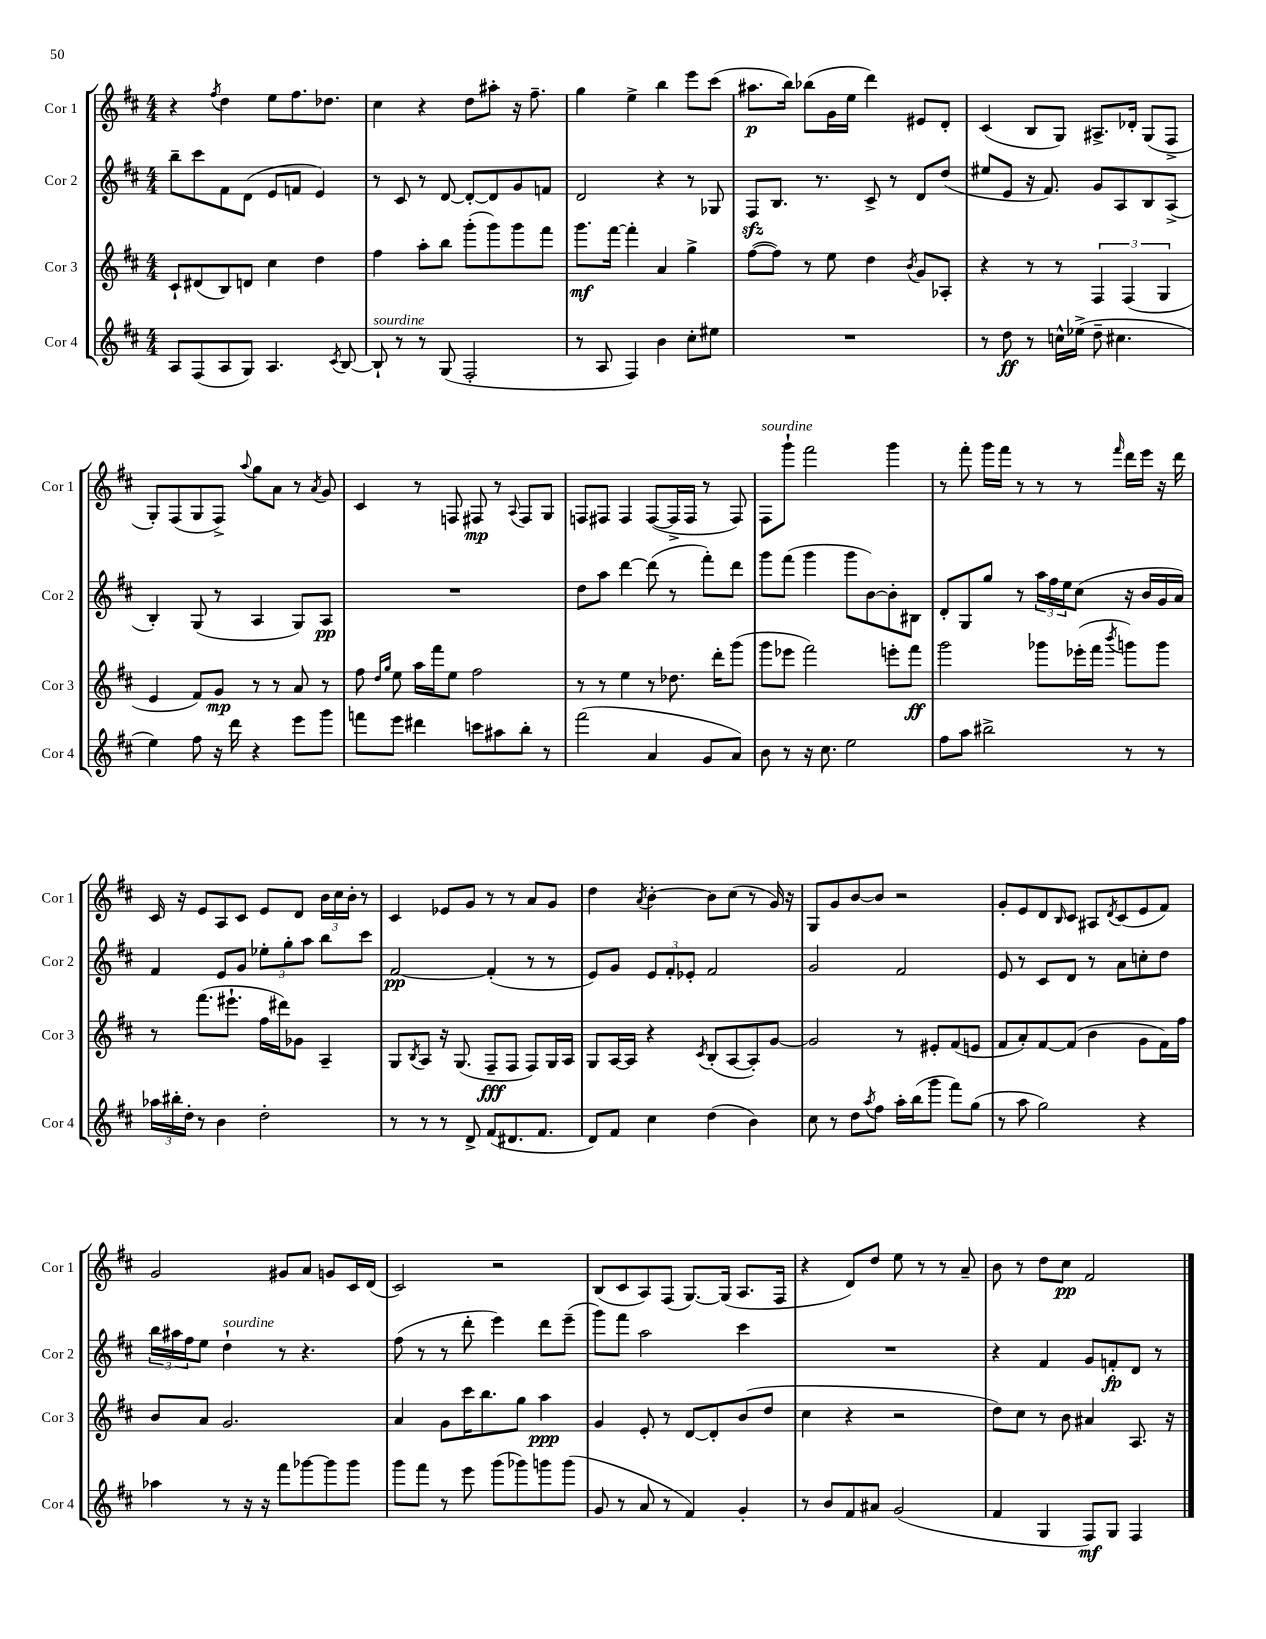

**kern	**dynam	**kern	**dynam	**kern	**dynam	**kern	**dynam
*part4	*part4	*part3	*part3	*part2	*part2	*part1	*part1
*staff4	*staff4	*staff3	*staff3	*staff2	*staff2	*staff1	*staff1
*I"Cor 4	*	*I"Cor 3	*	*I"Cor 2	*	*I"Cor 1	*
*I'Cor 4	*	*I'Cor 3	*	*I'Cor 2	*	*I'Cor 1	*
*clefG2	*	*clefG2	*	*clefG2	*	*clefG2	*
*k[f#c#]	*	*k[f#c#]	*	*k[f#c#]	*	*k[f#c#]	*
*M4/4	*	*M4/4	*	*M4/4	*	*M4/4	*
=24	=24	=24	=24	=24	=24	=24	=24
8A/L	.	8c#`/L	.	8bb~\L	.	4r	.
(8F#/	.	(8d#X/	.	8ccc#\	.	.	.
.	.	.	.	.	.	8qff#/	.
8A/	.	8B/)	.	8f#\	.	4dd\	.
8G/J)	.	8dn/J	.	(8d\J	.	.	.
4.A/	.	4cc#\	.	8e/L	.	8ee\L	.
.	.	.	.	8fn/J	.	8.ff#\	.
.	.	4dd\	.	4e/)	.	.	.
.	.	.	.	.	.	8.dd-X\J	.
8qc#/	.	.	.	.	.	.	.
[8B/	.	.	.	.	.	.	.
=25	=25	=25	=25	=25	=25	=25	=25
!LO:TX:a:i:t=sourdine	!	!	!	!	!	!	!
8B`/]	.	4ff#\	.	8r	.	4cc#\	.
8r	.	.	.	8c#/	.	.	.
8r	.	8aa'\L	.	8r	.	4r	.
(8G/	.	8bb\J	.	[8d/	.	.	.
2F#'/	.	(8ggg'\L	.	8d'/L_	.	8dd\L	.
.	.	8ggg\)	.	8d/]	.	8aa#X'\J	.
.	.	8ggg\	.	8g/	.	16r	.
.	.	.	.	.	.	8.ff#~\	.
.	.	8fff#\J	.	8fn/J	.	.	.
=26	=26	=26	=26	=26	=26	=26	=26
8r	.	8.ggg\L	mf	2d/	.	4gg\	.
8A/	.	.	.	.	.	.	.
.	.	[16fff#\Jk	.	.	.	.	.
4F#/)	.	4fff#'\]	.	.	.	4ee^\	.
4b\	.	4a/	.	4r	.	4bb\	.
8cc#'\L	.	4gg^\	.	8r	.	8eee\L	.
8ee#X\J	.	.	.	8G-X/	.	(8ccc#\J	.
=27	=27	=27	=27	=27	=27	=27	=27
1r	.	([8ff#\L	.	8F#zz/L	.	8.aa#X\L	p
.	.	8ff#\J])	.	8.B/J	.	.	.
.	.	.	.	.	.	16bb\Jk)	.
.	.	8r	.	.	.	(8bb-X\L	.
.	.	.	.	8.r	.	.	.
.	.	8ee\	.	.	.	16g\L	.
.	.	.	.	.	.	16ee\JJ	.
.	.	4dd\	.	8c#^/	.	4ddd\)	.
.	.	.	.	8r	.	.	.
.	.	8qb/	.	.	.	.	.
.	.	8g/L	.	8d/L	.	8e#X/L	.
.	.	8A-X'/J	.	(8dd/J	.	8d'/J	.
=28	=28	=28	=28	=28	=28	=28	=28
8r	.	4r	.	8ee#X/L	.	(4c#/	.
8dd\	ff	.	.	8e/J	.	.	.
8r	.	8r	.	16r	.	8B/L	.
.	.	.	.	8.f#/)	.	.	.
16ccn^^\LL	.	8r	.	.	.	8G/J)	.
(16ee-X^\JJ	.	.	.	.	.	.	.
8dd~\	.	6F#/	.	8g/L	.	8.A#X^/L	.
4.cc#X\	.	.	.	8A/	.	.	.
.	.	(6F#/	.	.	.	.	.
.	.	.	.	.	.	16d-X'/Jk	.
.	.	.	.	8B/	.	(8G/L	.
.	.	6G/	.	.	.	.	.
.	.	.	.	(8A^/J	.	8F#^/J	.
!!LO:LB:g=z
=29	=29	=29	=29	=29	=29	=29	=29
4ee\)	.	4e/	.	4B'/)	.	8G'/L)	.
.	.	.	.	.	.	(8F#/	.
8ff#\	.	8f#/L)	.	(8G/	.	8G/	.
16r	.	8g/J	mp	8r	.	8F#^/J)	.
16ddd\	.	.	.	.	.	.	.
.	.	.	.	.	.	8qqaa/	.
4r	.	8r	.	4A/	.	8gg\L	.
.	.	8r	.	.	.	8a\J	.
8eee\L	.	8a/	.	8G/L)	.	8r	.
.	.	.	.	.	.	8qa/	.
8ggg\J	.	8r	.	8A/J	pp	8g/	.
=30	=30	=30	=30	=30	=30	=30	=30
8fffn\L	.	8ff#\	.	1r	.	4c#/	.
.	.	16qqdd/LL	.	.	.	.	.
.	.	16qqgg/JJ	.	.	.	.	.
8eee\J	.	8ee\	.	.	.	.	.
4ddd#X\	.	16aa\LL	.	.	.	8r	.
.	.	16fff#\J	.	.	.	.	.
.	.	8ee\J	.	.	.	8Fn/	.
8cccn\L	.	2ff#\	.	.	.	8F#X/	mp
8aa#X\	.	.	.	.	.	8r	.
.	.	.	.	.	.	8qqA/	.
8bb'\J	.	.	.	.	.	8F#/L	.
8r	.	.	.	.	.	8G/J	.
=31	=31	=31	=31	=31	=31	=31	=31
(2fff#\	.	8r	.	8dd\L	.	8Fn/L	.
.	.	8r	.	8aa\J	.	8F#X/J	.
.	.	4ee\	.	[4ddd\	.	4F#/	.
4a/	.	8r	.	(8ddd\]	.	([8F#/L	.
.	.	8.dd-X\	.	8r	.	16F#^/L]	.
.	.	.	.	.	.	16F#/JJ	.
8g/L	.	.	.	8fff#'\L)	.	8r	.
.	.	16ddd'\KL	.	.	.	.	.
8a/J)	.	(8ggg\J	.	8ddd\J	.	8F#/)	.
=32	=32	=32	=32	=32	=32	=32	=32
!	!	!	!	!	!	!LO:TX:a:i:t=sourdine	!
8b\	.	8ggg\L	.	8ggg\L	.	8F#\L	.
8r	.	8eee-X\J	.	(8fff#\J	.	8ggg`\J	.
16r	.	2fff#\)	.	4ggg\	.	2fff#\	.
8.cc#\	.	.	.	.	.	.	.
2ee\	.	.	.	8ggg\L	.	.	.
.	.	.	.	[8b\)	.	.	.
.	.	8eeen'\L	.	8b'\]	.	4ggg\	.
.	.	8fff#\J	ff	8B#X\J	.	.	.
=33	=33	=33	=33	=33	=33	=33	=33
8ff#\L	.	2ggg\	.	8d'/L	.	8r	.
8aa\J	.	.	.	8G/	.	8fff#'\	.
2bb#X^\	.	.	.	8gg/J	.	16ggg\LL	.
.	.	.	.	.	.	16fff#\JJ	.
.	.	.	.	8r	.	8r	.
.	.	8ggg-X\L	.	24aa\LL	.	8r	.
.	.	.	.	24ff#\	.	.	.
.	.	.	.	24ee\J	.	.	.
.	.	(16eee-X'\L	.	(8cc#\J	.	8r	.
.	.	16fff#\JJ	.	.	.	.	.
.	.	8qbbb/	.	.	.	16qqfff#/	.
8r	.	8gggn\L)	.	16r	.	16ddd\LL	.
.	.	.	.	16b/LL	.	16eee\JJ	.
8r	.	8ggg\J	.	16g/	.	16r	.
.	.	.	.	16a/JJ)	.	16ddd\	.
!!LO:LB:g=z
=34	=34	=34	=34	=34	=34	=34	=34
24aa-X\LL	.	8r	.	4f#/	.	16c#/	.
24bb#X'\	.	.	.	.	.	.	.
.	.	.	.	.	.	16r	.
24dd'\JJ	.	.	.	.	.	.	.
8r	.	(8.fff#\L	.	.	.	8e/L	.
4b\	.	.	.	8e/L	.	8A/	.
.	.	8.eee#X`\J	.	.	.	.	.
.	.	.	.	8g/J	.	8c#/J	.
2dd'\	.	16ff#\LL	.	12ee-X'\L	.	8e/L	.
.	.	16ddd#X\J)	.	.	.	.	.
.	.	.	.	12gg'\	.	.	.
.	.	8g-X\J	.	.	.	8d/J	.
.	.	.	.	12aa\J	.	.	.
.	.	4A~/	.	8bb\L	.	24b\LL	.
.	.	.	.	.	.	24cc#\	.
.	.	.	.	.	.	24b'\JJ	.
.	.	.	.	8ccc#\J	.	8r	.
=35	=35	=35	=35	=35	=35	=35	=35
8r	.	8G/L	.	[2f#/	pp	4c#/	.
.	.	8qB/	.	.	.	.	.
8r	.	8A/J	.	.	.	.	.
8r	.	16r	.	.	.	8e-X/L	.
.	.	(8.G/	.	.	.	.	.
8d^/	.	.	.	.	.	8g/J	.
(8f#/L	.	8F#~/L	fff	(4f#'/]	.	8r	.
8.d#X/	.	8F#/J	.	.	.	8r	.
.	.	8F#/L)	.	8r	.	8a/L	.
8.f#/J	.	.	.	.	.	.	.
.	.	16G/L	.	8r	.	8g/J	.
.	.	16A/JJ	.	.	.	.	.
=36	=36	=36	=36	=36	=36	=36	=36
8d/L)	.	8G/L	.	8e/L)	.	4dd\	.
8f#/J	.	[16A/L	.	8g/J	.	.	.
.	.	16A/JJ]	.	.	.	.	.
.	.	.	.	.	.	8qa/	.
4cc#\	.	4r	.	12e/L	.	[4b'\	.
.	.	.	.	12f#'/	.	.	.
.	.	.	.	12e-X'/J	.	.	.
.	.	8qc#/	.	.	.	.	.
(4dd\	.	(8B'/L	.	2f#/	.	8b\L]	.
.	.	[8A/	.	.	.	(8cc#\J	.
4b\)	.	8A'/])	.	.	.	8r	.
.	.	[8g/J	.	.	.	16g/)	.
.	.	.	.	.	.	16r	.
=37	=37	=37	=37	=37	=37	=37	=37
8cc#\	.	2g/]	.	2g/	.	8G/L	.
8r	.	.	.	.	.	8g/	.
8dd\L	.	.	.	.	.	[8b/	.
8qaa/	.	.	.	.	.	.	.
8ff#\J	.	.	.	.	.	8b/J]	.
16aa'\LL	.	8r	.	2f#/	.	2r	.
(16bb\J	.	.	.	.	.	.	.
8ggg\J	.	8e#X'/L	.	.	.	.	.
8fff#\L)	.	(8f#/	.	.	.	.	.
(8gg\J	.	8en/J	.	.	.	.	.
=38	=38	=38	=38	=38	=38	=38	=38
8r	.	8f#/L	.	8e/	.	8g'/L	.
8aa\	.	8a'/)	.	8r	.	8e/	.
2gg\)	.	[8f#/	.	8c#/L	.	8d/	.
.	.	.	.	.	.	16qqB/	.
.	.	(8f#/J]	.	8d/J	.	8c#/J	.
.	.	4b\	.	8r	.	8A#X/L	.
.	.	.	.	.	.	8qd/	.
.	.	.	.	8a\L	.	(8c#/	.
4r	.	8g\L	.	8ccn'\	.	8e/	.
.	.	16f#\L)	.	8dd\J	.	8f#/J)	.
.	.	16ff#\JJ	.	.	.	.	.
!!LO:LB:g=z
=39	=39	=39	=39	=39	=39	=39	=39
4aa-X\	.	8b/L	.	24bb\LL	.	2g/	.
.	.	.	.	24aa#X\	.	.	.
.	.	.	.	24ff#\J	.	.	.
.	.	8a/J	.	8ee\J	.	.	.
!	!	!	!	!LO:TX:a:i:t=sourdine	!	!	!
8r	.	2.g/	.	4dd`\	.	.	.
16r	.	.	.	.	.	.	.
16r	.	.	.	.	.	.	.
8fff#\L	.	.	.	8r	.	8g#X/L	.
[8ggg-X\	.	.	.	4.r	.	8a/J	.
8ggg-\]	.	.	.	.	.	8gn/L	.
8ggg-\J	.	.	.	.	.	16c#/L	.
.	.	.	.	.	.	(16d/JJ	.
=40	=40	=40	=40	=40	=40	=40	=40
8ggg\L	.	4a/	.	(8ff#\	.	2c#/)	.
8fff#\J	.	.	.	8r	.	.	.
8r	.	8g\L	.	8r	.	.	.
8eee\	.	16ccc#\K	.	8ddd'\	.	.	.
.	.	8.bb\	.	.	.	.	.
(8ggg\L	.	.	.	4eee\)	.	2r	.
8ggg-X\)	.	8gg\J	.	.	.	.	.
8gggn\	.	4aa\	ppp	8ddd\L	.	.	.
(8ggg\J	.	.	.	(8eee~\J	.	.	.
=41	=41	=41	=41	=41	=41	=41	=41
8g/	.	4g/	.	8ggg\L)	.	(8B/L	.
8r	.	.	.	8fff#\J	.	8c#/	.
8a/	.	8e'/	.	2aa\	.	8A/)	.
8r	.	8r	.	.	.	(8F#/J	.
4f#/)	.	[8d/L	.	.	.	[8.G/L)	.
.	.	8d'/]	.	.	.	.	.
.	.	.	.	.	.	(16G/Jk]	.
4g'/	.	(8b/	.	4ccc#\	.	8.A/L	.
.	.	8dd/J	.	.	.	.	.
.	.	.	.	.	.	16F#/Jk	.
=42	=42	=42	=42	=42	=42	=42	=42
8r	.	4cc#\	.	1r	.	4r	.
8b/L	.	.	.	.	.	.	.
8f#/	.	4r	.	.	.	8d/L)	.
8a#X/J	.	.	.	.	.	8dd/J	.
(2g/	.	2r	.	.	.	8ee\	.
.	.	.	.	.	.	8r	.
.	.	.	.	.	.	8r	.
.	.	.	.	.	.	8a~/	.
=43	=43	=43	=43	=43	=43	=43	=43
4f#/	.	8dd\L)	.	4r	.	8b\	.
.	.	8cc#\J	.	.	.	8r	.
4G/	.	8r	.	4f#/	.	8dd\L	.
.	.	8b\	.	.	.	8cc#\J	pp
8F#/L)	mf	4a#X/	.	8g/L	.	2f#/	.
8G/J	.	.	.	8fn'/	fp	.	.
4F#/	.	8.A/	.	8d/J	.	.	.
.	.	.	.	8r	.	.	.
.	.	16r	.	.	.	.	.
==	==	==	==	==	==	==	==
*-	*-	*-	*-	*-	*-	*-	*-
